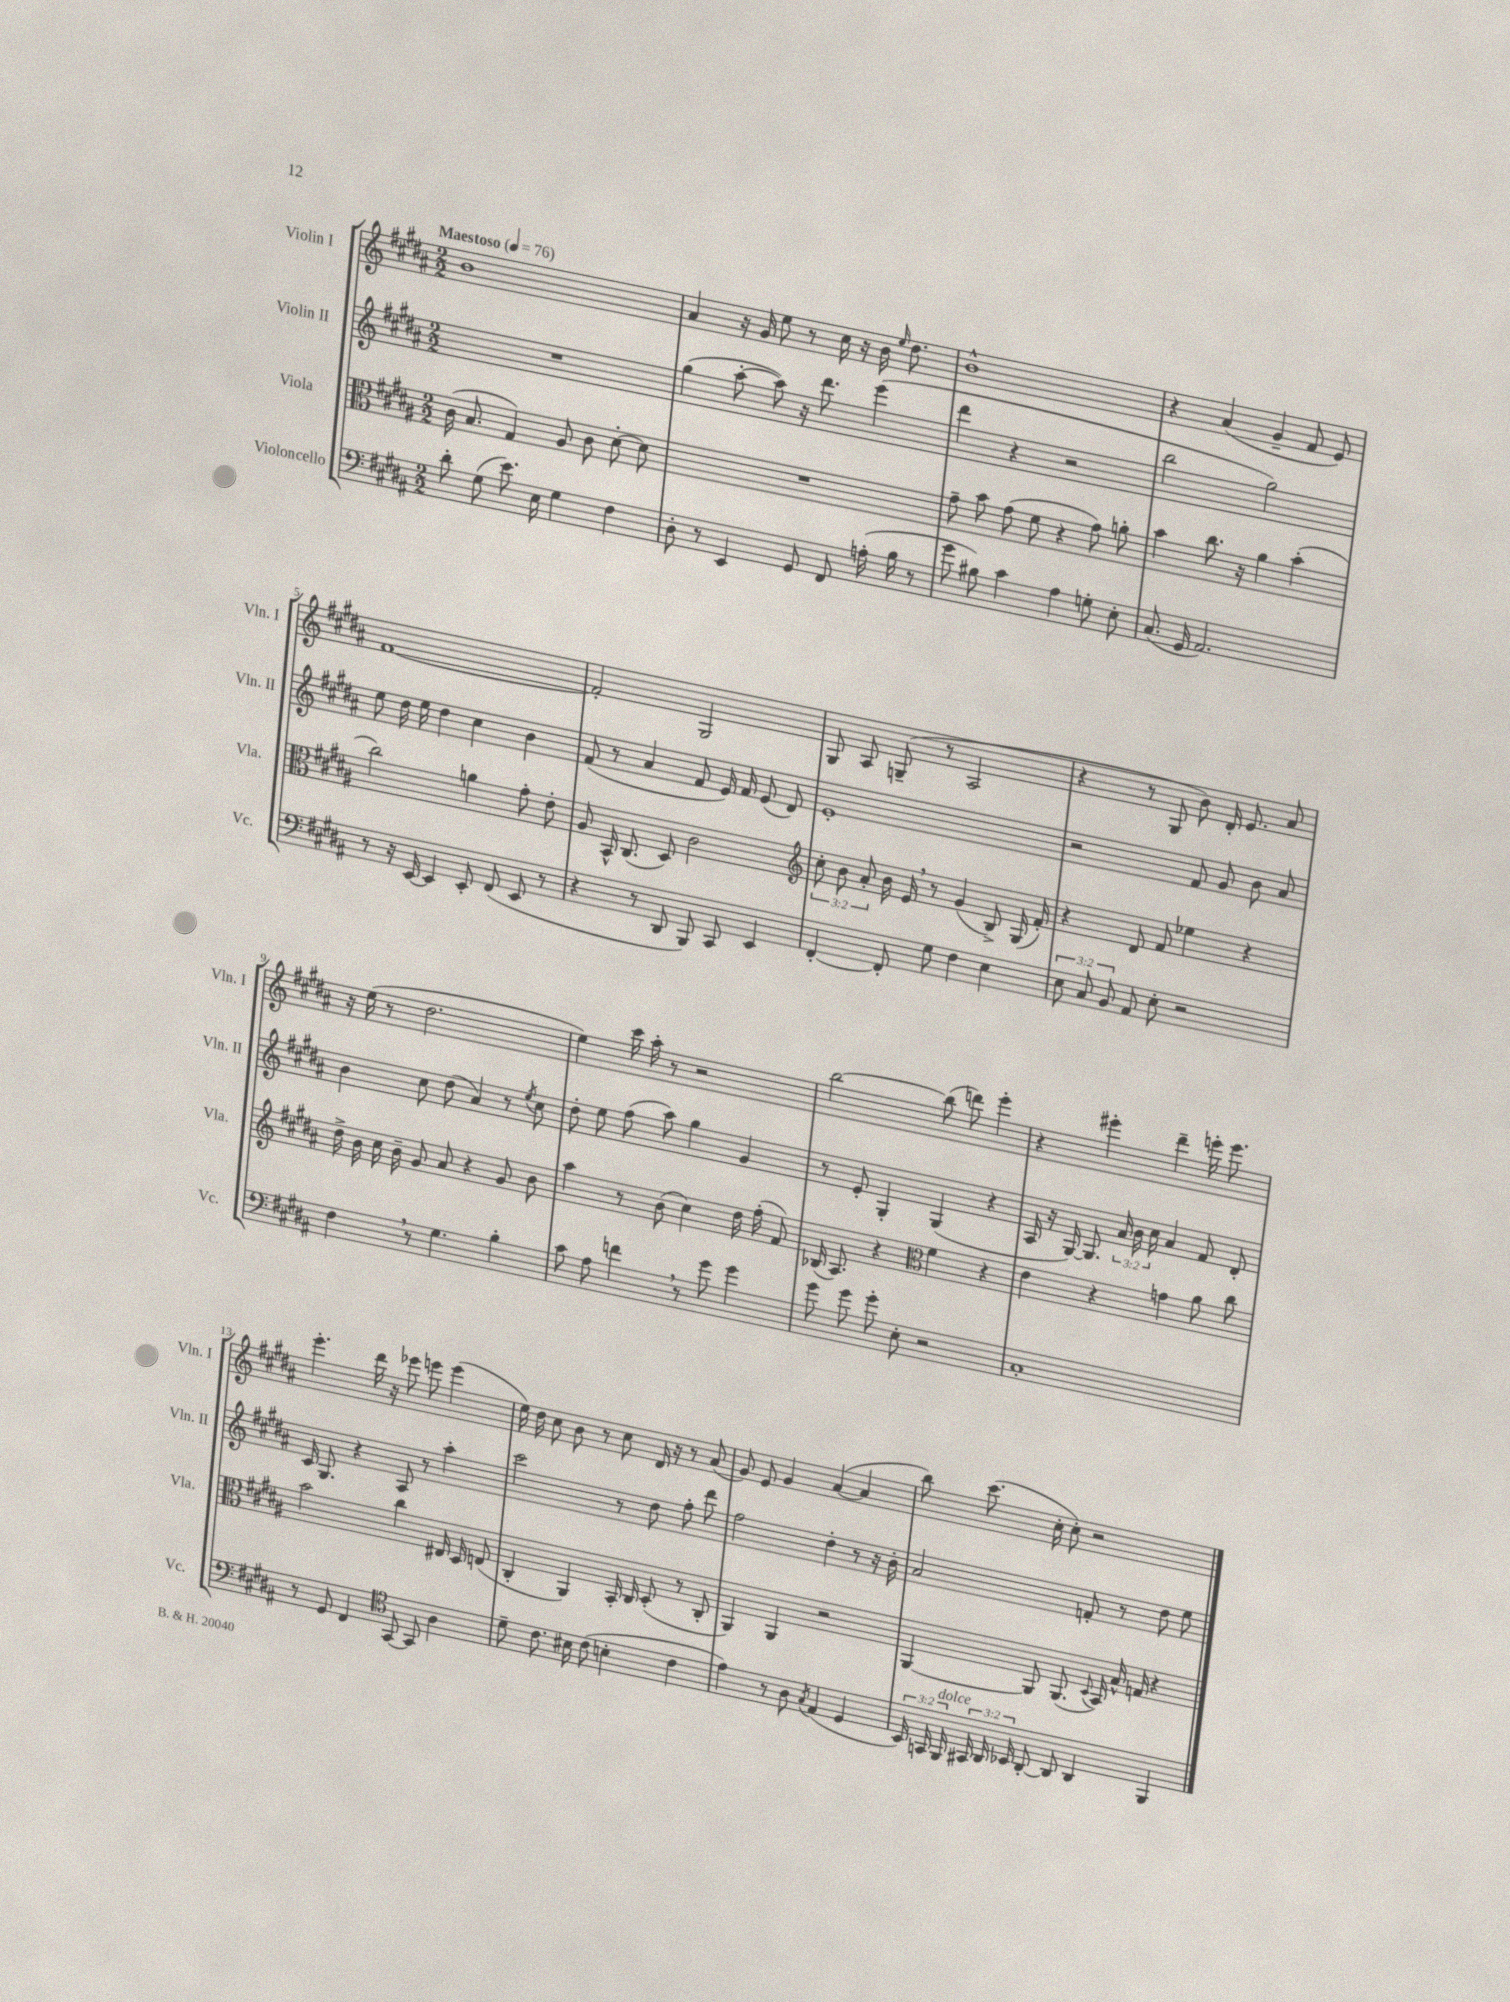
<<
\new StaffGroup <<
\new Staff = "s0" \with { instrumentName = "Violin I" shortInstrumentName = "Vln. I" } {
    \clef treble \key b \major \numericTimeSignature \time 2/2 \tempo "Maestoso" 4 = 76
    \autoBeamOff b'1 |
    ais'4 r16 gis'16 e''8 r8 cis''16 r16 b'16 \grace { e''16 } dis''8. |
    b'1-^ |
    r4 ais'4( gis'4-- fis'8 e'8) |
    fis'1~ |
    fis'2-. gis2 |
    gis8 ais8 g8--( r8 ais2 |
    r4 r8 gis8 b'8) dis'16-. e'8. ais'8 |
    r16 e''16( r8 dis''2. |
    e''4) cis'''16 ais''16-. r8 r2 |
    b''2~ b''8( d'''8) e'''4-. |
    r4 eis'''4-. dis'''4-- e'''16-. e'''8. |
    e'''4.-. dis'''16 r16 ees'''8 e'''8 e'''4( |
    e''16) dis''16 cis''8 b'8 r8 cis''8 dis'16 r16 r8 ais'8( |
    gis'8) e'8 gis'4 ais'4~( ais'4 |
    b''8) cis'''8.( cis''16-. cis''8-.) r2 \bar "|." |
}
\new Staff = "s1" \with { instrumentName = "Violin II" shortInstrumentName = "Vln. II" } {
    \clef treble \key b \major \numericTimeSignature \time 2/2 \override Staff.TupletNumber.text = #tuplet-number::calc-fraction-text
    \autoBeamOff R1 |
    gis''4( ais''8~-. ais''8) r16 dis'''8. e'''4( |
    dis'''4 r4 r2 |
    b''2 gis''2) |
    e''8 dis''16 e''16 dis''4 cis''4 b'4 |
    fis'8( r8 ais'4 fis'8 e'16) fis'16 e'8( dis'8) |
    e'1-. |
    r2 fis'8 gis'8 b'8 ais'8 |
    b'4 cis''8 dis''8( ais'4) r8 \acciaccatura { e''8 } cis''8 |
    dis''8-. e''8 fis''8( ais''8) gis''4 gis'4 |
    r8 e'8-. gis4-. gis4( r4 |
    ais16 r16 gis16~) gis8. \tuplet 3/2 { ais'16 b'16 cis''16 } ais'4 fis'8 dis'8-. |
    cis'16 gis8. r4 ais8 r8 ais''4-. |
    cis'''2 r8 dis''8 fis''8-. dis'''8 |
    fis''2 dis''4-. r8 r16 b'16-. |
    ais'2 f'8-. r8 dis''8 e''8 \bar "|." |
}
\new Staff = "s2" \with { instrumentName = "Viola" shortInstrumentName = "Vla." } {
    \clef alto \key b \major \numericTimeSignature \time 2/2 \override Staff.TupletNumber.text = #tuplet-number::calc-fraction-text
    \autoBeamOff cis'16( b8. gis4) ais8 cis'8 dis'8~-. dis'8 |
    R1 |
    gis'8-- b'8 gis'8( fis'8 r4 gis'8) a'8-. |
    b'4 cis''8. r16 ais'4 b'4-.( |
    cis''2) a'4 gis'8-. e'8-. |
    ais8 b,16-^ cis8.( dis8) cis'2 |
    \clef treble \tuplet 3/2 { cis''8-. b'8 ais'8-. } b'16 e'16 \breathe r8 gis'4( b8->) gis16( fis'16-.) |
    r4 dis'8 fis'8 ees''4 r4 |
    dis''16-> b'16 cis''16 b'16-- gis'8 ais'8 r4 gis'8 b'8 |
    ais''4 r8 b'8( cis''4) dis''16 fis''16-.( fis'8) |
    bes16( ais8.) r4 \clef alto fis'4 r4 |
    e'4 r4 g'4 ais'8 cis''8 |
    b'2 cis''4 eis16 dis16 e8( |
    cis4-. ais,4) b,16-. cis16 dis8-.( r8 cis8-. |
    ais,4) ais,4 r2 |
    ais,4~ ais,8 ais,8.( \appoggiatura { dis8 } b,16) b16-^ g16 r4 \bar "|." |
}
\new Staff = "s3" \with { instrumentName = "Violoncello" shortInstrumentName = "Vc." } {
    \clef bass \key b \major \numericTimeSignature \time 2/2 \override Staff.TupletNumber.text = #tuplet-number::calc-fraction-text
    \autoBeamOff dis'8-. gis8( e'8.) e16 gis4 fis4 |
    dis8-. r8 e,4 gis,8 fis,8 a16-.( b16 r8 |
    gis'8 bis8) cis'4 ais4 g8-. e8-. |
    cis8.( gis,16 ais,2.) |
    r8 r16 e,16~ e,4 e,8-. fis,8( e,8 r8 |
    r4 r8 dis,8 b,,8) cis,8 e,4 |
    fis,4~-. fis,8-. gis8 fis4 e4 |
    \tuplet 3/2 { e8 cis8 b,8 } ais,8 e8-. r2 |
    fis4 \breathe r8 gis4. b4-. |
    cis'8 ais8 f'4 \breathe r8 gis'8 gis'4 |
    gis'8 gis'8 gis'8-. e8-. r2 |
    cis1-. |
    r8 gis,8 fis,4 \clef tenor gis,8~ gis,8 ais4 |
    dis'8-- cis'8. bis16 cis'8( b4-. cis'4 |
    e'4) r8 ais8 \acciaccatura { gis8 } e4( dis4 |
    \tuplet 3/2 { b,16) g,16 fis,16^\markup { \italic "dolce" } } \tuplet 3/2 { gis,16 ais,16 bes,16 } ais,8~-. ais,8 ais,4 fis,4 \bar "|." |
}
>>
>>
